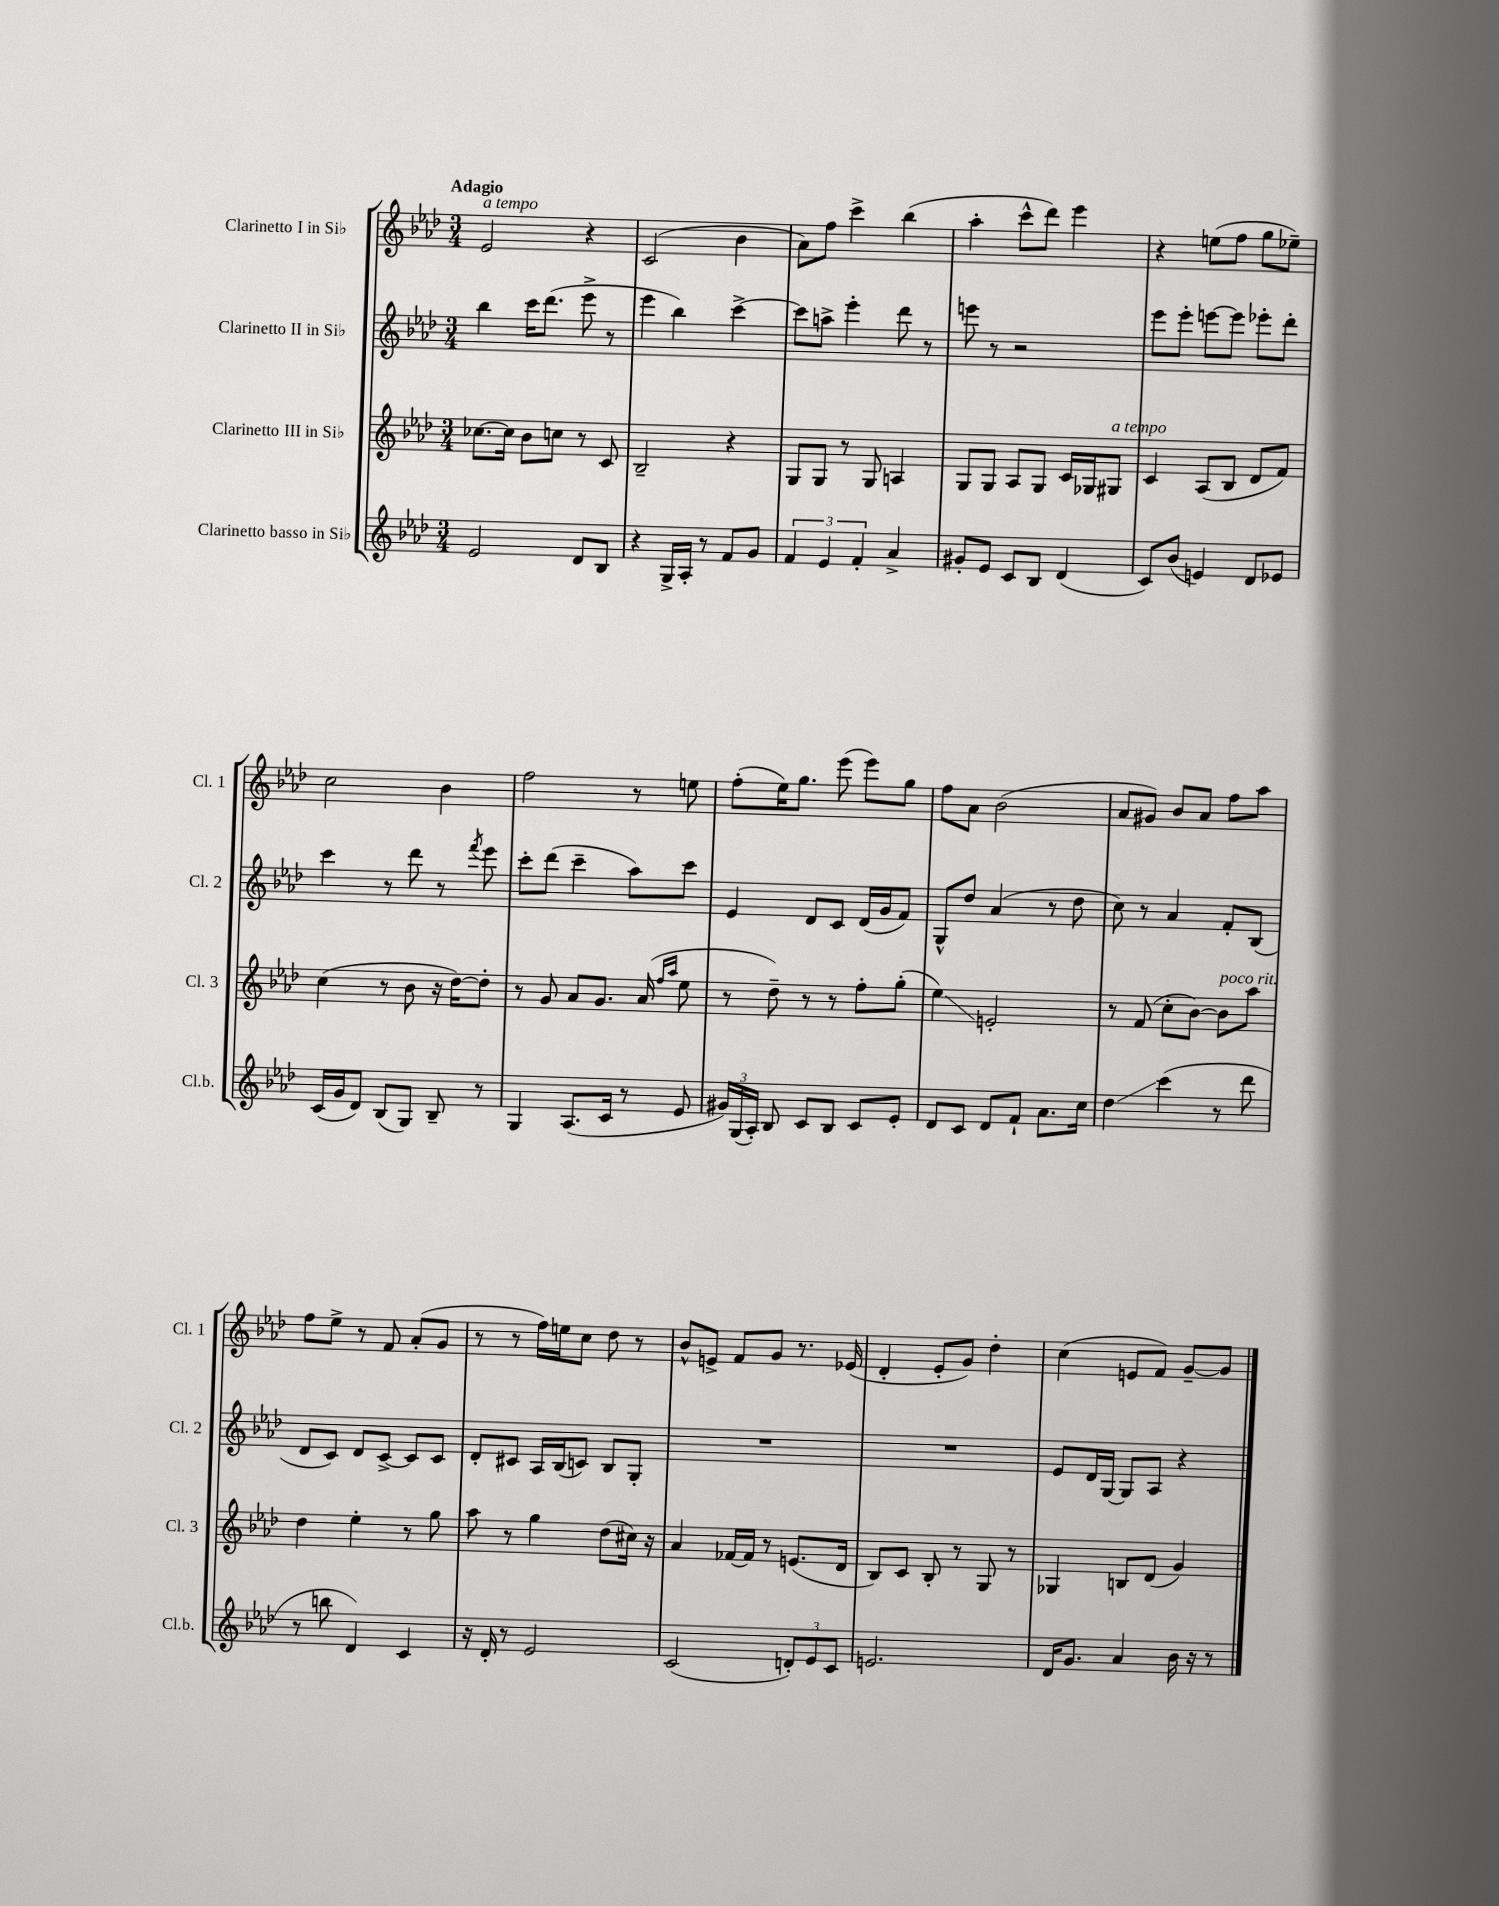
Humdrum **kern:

**kern	**kern	**kern	**kern
*staff4	*staff3	*staff2	*staff1
*clefG2	*clefG2	*clefG2	*clefG2
*k[b-e-a-d-]	*k[b-e-a-d-]	*k[b-e-a-d-]	*k[b-e-a-d-]
*M3/4	*M3/4	*M3/4	*M3/4
2e-/	[8.cc-\L	4bb-\	2e-/
.	16cc-\]Jk	.	.
.	8b-\L	16ccc\LK	.
.	.	(8.ddd-\J	.
.	8cc\J	.	.
8d-/L	8r	8eee-^\	4r
8B-/J	8c/	8r	.
=	=	=	=
4r	2B-~/	4eee-\	(2c/
16G^/LL	.	4bb-\)	.
16A-'/JJ	.	.	.
8r	.	.	.
8f/L	4r	[4ccc^\	4b-\
8g/J	.	.	.
=	=	=	=
6f/	8G/L	8ccc\]L	8a-\L)
.	8G/J	8aa^\J	8ff\J
6e-/	.	.	.
.	8r	4eee-'\	4ccc^\
6f'/	.	.	.
.	8G/	.	.
4a-^/	4A/	8ddd-\	(4bb-\
.	.	8r	.
=	=	=	=
8g#'/L	8G/L	8eee\	4aa-'\
8e-/J	8G/J	8r	.
8c/L	8A-/L	2r	8ccc^^\L
8B-/J	8G/J	.	8ddd-\J)
(4d-/	16c/LL	.	4eee-\
.	16G-/J	.	.
.	8G#/J	.	.
=	=	=	=
8c/L)	4c/	8eee-\L	4r
(8b-/J	.	8eee-'\J	.
4e/)	(8A-/L	[8eee\L	(8ee\L
.	8B-/J	8eee\]J	8ff\J
8d-/L	8d-/L	8eee-'\L	8gg\L
8e-/J	8f/J)	8ddd-'\J	8ee-~\J)
=	=	=	=
(16c/LL	(4cc\	4ccc\	2cc\
16g/J	.	.	.
8d-/J)	.	.	.
(8B-/L	8r	8r	.
8G/J)	8b-\	8ddd-\	.
8B-~/	16r	8r	4b-\
.	[16dd-\LK)	.	.
.	.	8qfff/	.
8r	8dd-'\]J	8eee-\	.
=	=	=	=
4G/	8r	8ccc'\L	2ff\
.	8g/	(8ddd-\J	.
(8.A-/L	8a-/L	4ccc~\	.
.	8.g/J	.	.
16c/Jk	.	.	.
8r	.	8aa-\L)	8r
.	(16a-/	.	.
.	16qqff/LL	.	.
.	16qqaa-/JJ	.	.
8e-/	8ee-\	8ccc\J	8ee\
=	=	=	=
24g#/LL)	8r	4e-/	(8ff'\L
(24G/	.	.	.
24A-'/JJ)	.	.	.
8B-/	8dd-~\)	.	16ee-\K)
.	.	.	8.gg\J
8c/L	8r	8d-/L	.
8B-/J	8r	8c/J	(8eee-\
8c/L	8ff'\L	(16d-/LL	8eee-\L)
.	.	16g/J	.
8e-'/J	(8gg'\J	8f/J)	8gg\J
=	=	=	=
8d-/L	4ee-\)	8G^^/L	8ff\L
8c/J	.	8dd-/J	8a-\J
8d-/L	2e'/	(4a-/	(2b-\
8f`/J	.	.	.
8.a-\L	.	8r	.
.	.	8dd-\	.
16cc\Jk	.	.	.
=	=	=	=
4dd-\	8r	8cc\)	8a-/L
.	(8f/	8r	8g#/J)
(4ccc\	8cc'\L	4a-/	8b-/L
.	[8b-\J)	.	8a-/J
8r	8b-\]L	8f'/L	8ff\L
8ddd-\	8aa-\J	(8B-/J	8aa-\J
=	=	=	=
8r	4dd-\	8d-/L	8ff\L
8bb\	.	8c/J)	8ee-^\J
4d-/)	4ee-'\	8d-/L	8r
.	.	[8c^/J	8f/
4c/	8r	8c/]L	(8a-'/L
.	8gg\	8c/J	8g/J
=	=	=	=
16r	8aa-\	8d-'/L	8r
16d-'/	.	.	.
8r	8r	8c#/J	8r
2e-/	4gg\	16A-/LL	16ff\LL)
.	.	(16B-/J	16ee\J
.	.	8c/J)	8cc\J
.	(8dd-\L	8B-/L	8dd-\
.	16cc#\Jk)	8G'/J	8r
.	16r	.	.
=	=	=	=
(2c/	4a-/	2.r	8b-^^/L
.	.	.	8e^/J
.	[16f-/LL	.	8f/L
.	16f-/]JJ	.	.
.	8r	.	8g/J
12d'/L)	(8.e/L	.	8.r
12e-/	.	.	.
12c/J	.	.	.
.	16d-/Jk	.	(16e-/
=	=	=	=
2.e/	8B-/L)	2.r	4d-'/
.	8c/J	.	.
.	8B-'/	.	8e-'/L
.	8r	.	8g/J)
.	8G/	.	4dd-'\
.	8r	.	.
=	=	=	=
16d-/LK	4G-/	8e-/L	(4cc\
8.g/J	.	.	.
.	.	16d-/L	.
.	.	[16G/JJ	.
4a-/	8B/L	8G/]L	8e/L
.	(8d-/J	8A-/J	8f/J)
16b-\	4g/)	4r	[8g~/L
16r	.	.	.
8r	.	.	8g/]J
==	==	==	==
*-	*-	*-	*-
